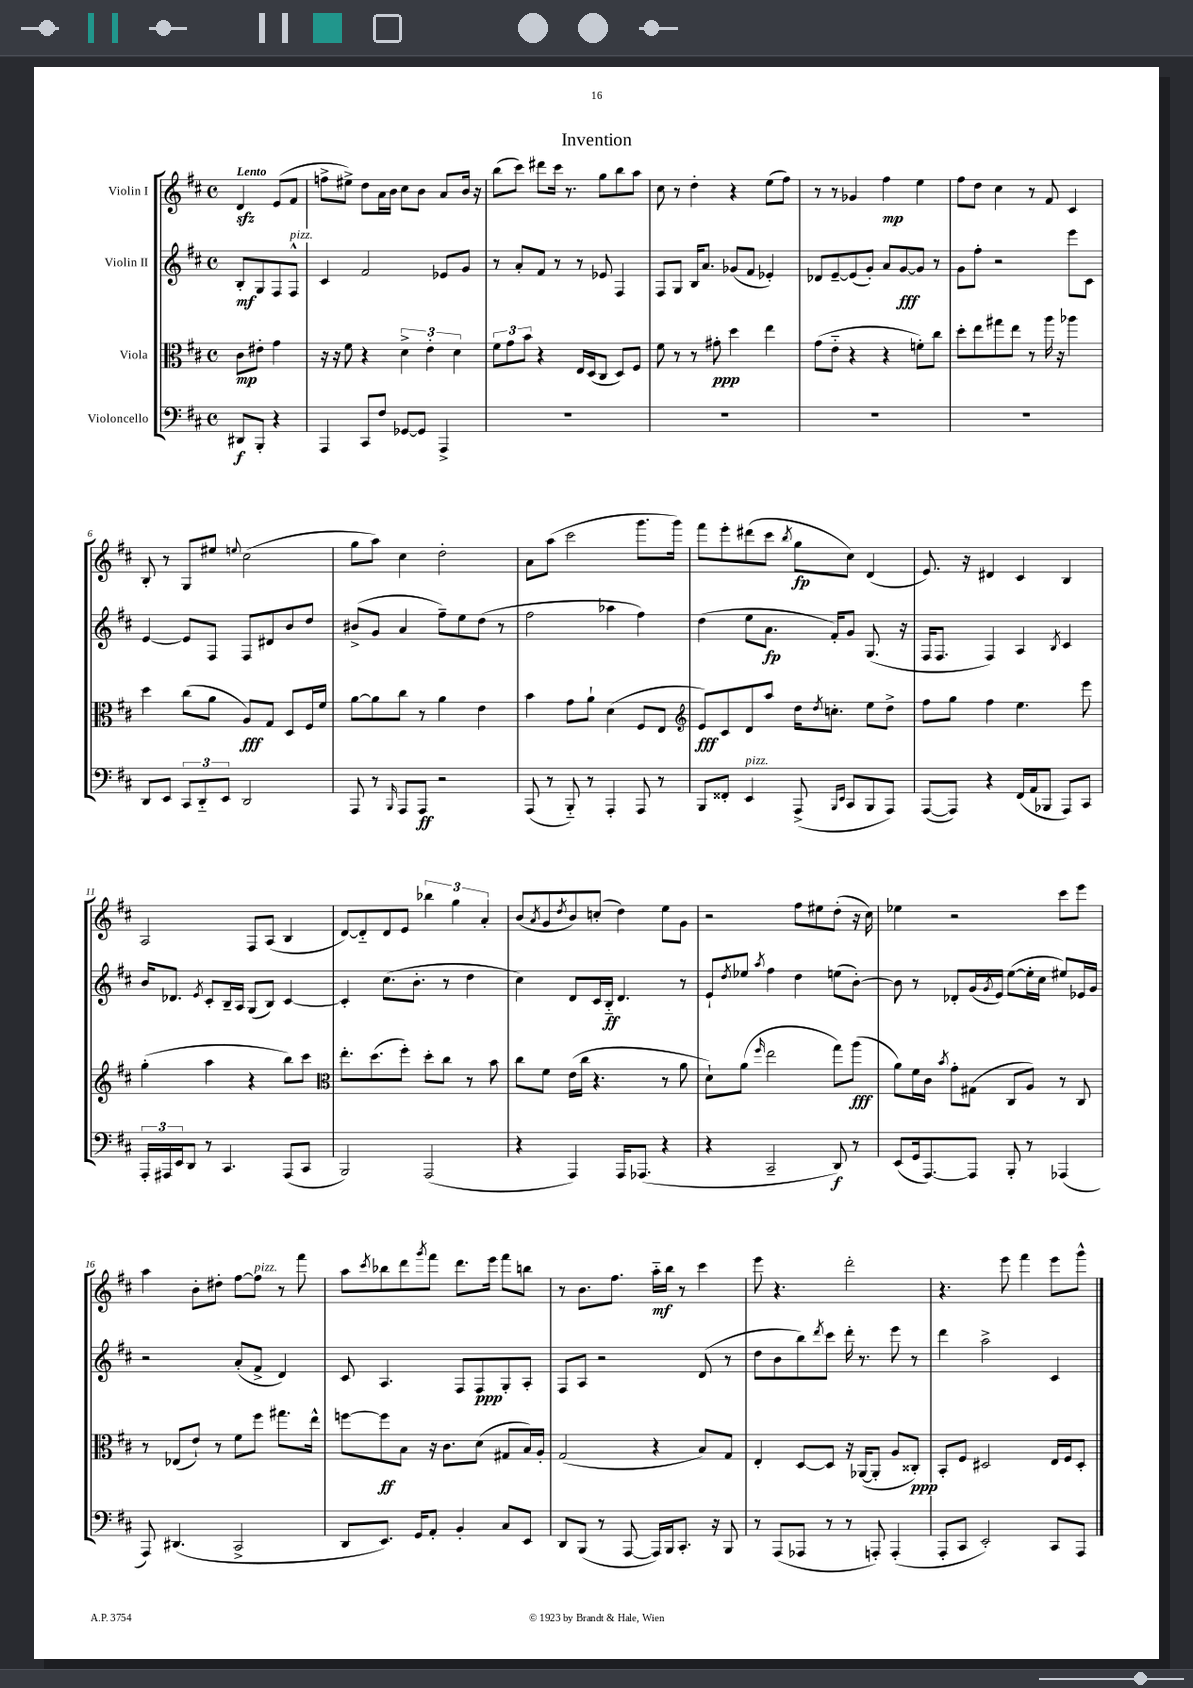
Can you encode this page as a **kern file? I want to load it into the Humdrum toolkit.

**kern	**kern	**kern	**kern
*staff4	*staff3	*staff2	*staff1
*clefF4	*clefC3	*clefG2	*clefG2
*k[f#c#]	*k[f#c#]	*k[f#c#]	*k[f#c#]
*M4/4	*M4/4	*M4/4	*M4/4
*met(c)	*met(c)	*met(c)	*met(c)
8DD#	8c#	8B'	4d
8BBB'	8e#'	8G	.
4r	4g	8F#	(8e
.	.	8F#^^	8f#
=	=	=	=
4AAA	16r	4c#	8ff^
.	16r	.	.
.	8f#	.	8ee#^)
8CC#	4r	2f#	8dd
8F#	.	.	16a
.	.	.	16b
[8GG-	6d^	.	8cc#
8GG-]	.	.	8b
.	6e'	.	.
4AAA^	.	8e-	8a
.	6d	.	.
.	.	8g	16b
.	.	.	16r
=	=	=	=
1r	12f#	8r	(8bb
.	12g	.	.
.	.	8a'	8ccc#)
.	12b	.	.
.	4r	8f#	8ddd#
.	.	8r	16ccc#
.	.	.	8.r
.	16E	8r	.
.	(16D	.	.
.	8C#	8e-	8gg
.	8D)	4F#	8bb
.	8F#	.	8aa
=	=	=	=
1r	8f#	8F#	8cc#
.	8r	8G	8r
.	8r	16B	4dd'
.	.	8.a	.
.	8g#'	.	.
.	4dd	(8g-	4r
.	.	8f#	.
.	4ee	4e-')	(8ee
.	.	.	8ff#)
=	=	=	=
1r	(8g	8d-	8r
.	8e'~	[8e~	8r
.	4r	(8e]	4g-
.	.	8g')	.
.	4r	8a	4ff#
.	.	[8g	.
.	8f')	8g]	4ee
.	8cc#	8r	.
=	=	=	=
1r	8dd'	8g	8ff#
.	8ee	8ff#'	8dd
.	8gg#	2r	4cc#
.	8ee	.	.
.	8r	.	8r
.	16aa	.	8f#
.	16r	.	.
.	4aa-	8eee	4c#
.	.	8c#	.
=	=	=	=
8DD	4dd	[4e	8B'
8EE	.	.	8r
12CC#	(8cc#	8e]	8G
12DD'~	.	.	.
.	8a	8F#	8ee#
12EE	.	.	.
.	.	.	8qqee
2DD	8A)	8F#	(2cc#
.	8G	8d#	.
.	8D	8b	.
.	16F#	8dd	.
.	16f#	.	.
=	=	=	=
8AAA	[8a	(8b#^	8gg
8r	8a]	8g	8aa)
16qqBBB	.	.	.
8AAA	8cc#	4a	4cc#
8AAA	8r	.	.
2r	4a	8ff#~)	2dd'
.	.	8ee	.
.	4e	(8dd	.
.	.	8r	.
=	=	=	=
(8AAA	4b	2ff#	8a
8r	.	.	(8aa
8BBB'~)	8g	.	2ccc#
8r	8a`	.	.
4AAA'	(4d	4aa-	.
8AAA	8F#	4ff#)	8.ggg
8r	8E	.	.
.	.	.	16ggg)
=	=	=	=
*	*clefG2	*	*
8BBB	8e)	(4dd	8fff#
8FF##'	8c#	.	8eee'
4EE	8d	8ee	(8ddd#
.	8aa	8.a	8ccc#
.	.	.	8qbb
(8AAA^	16dd	.	8gg
.	8qdd	.	.
.	8.cc'	16f#')	.
16qqBBB	.	.	.
16qqEE	.	.	.
8CC#	.	8g	8cc#)
8BBB	8ee	(8.G	(4d
8AAA)	8dd^	.	.
.	.	16r	.
=	=	=	=
([8AAA	8ff#	16F#	8.e)
.	.	8.F#	.
8AAA])	8gg	.	.
.	.	.	16r
4r	4ff#	4F#)	4d#
(16FF#	4.ee	4A	4c#
16AA	.	.	.
8BBB-	.	.	.
.	.	8qB	.
8AAA)	.	4c#	4B
8CC#	8eee	.	.
=	=	=	=
24AAA'	(4gg'	16b	2A
24AAA#	.	.	.
.	.	8.d-	.
24EE	.	.	.
8DD	.	.	.
.	.	8qe	.
8r	4aa	8c#'	.
4.CC#	.	16B~	.
.	.	16A	.
.	4r	(8G	8F#
.	.	8B)	(8A
(8AAA#	8bb)	[4c#	4B
8CC#	8ccc#	.	.
=	=	=	=
*	*clefC3	*	*
2BBB)	8.ee'	4c#']	[8d)
.	.	.	8d'~]
.	(8.dd	.	.
.	.	(8.cc#	8d
.	8ff#')	.	8e
.	.	8.b'	.
(2AAA	8dd'	.	6bb-
.	8cc#	8r	.
.	.	.	6gg
.	8r	4dd	.
.	.	.	6a'
.	8b	.	.
=	=	=	=
4r	8cc#	4cc#)	(8b
.	.	.	8qa
.	8f#	.	8g
.	.	.	8qdd
4AAA)	(16e	8d	8b)
.	16cc#	.	.
.	4.r	16c#	(8cc'
.	.	16B'~	.
16AAA	.	4.d	4dd)
(8.AAA-	.	.	.
4r	8r	.	8ee
.	8a	8r	8g
=	=	=	=
4r	8d`)	8e`	2r
.	.	8qdd	.
.	(8a	8ee-	.
.	16qqff#	8qaa	.
2CC#~	2ee	4ff#	.
.	.	4dd	8ff#
.	.	.	8ee#
8DD)	8gg)	(8ee	(8dd'
8r	(8aa	[8b')	16r
.	.	.	16cc#)
=	=	=	=
(8EE	8a)	8b]	4ee-
16GG	16f#	8r	.
[8.AAA)	16c#	.	.
.	8qb	.	.
.	8g'	8d-'	2r
8AAA]	(8G#	(16g	.
.	.	8qg	.
.	.	16e)	.
8BBB'	8C#	([8ee	.
8r	8A)	16ee']	.
.	.	16cc#	.
(4AAA-	8r	8ee#)	8ccc#
.	8C#	16e-	8eee
.	.	16g	.
=	=	=	=
8AAA)	8r	2r	4aa
(4.DD#	(8E-	.	.
.	8e`)	.	8b'
.	8r	.	8dd#'
2CC#^	8f#	(8a'	[8ff#
.	8ff#	8f#^	8ff#]
.	8.gg#	4d)	8r
.	.	.	8fff#
.	16ee^^	.	.
=	=	=	=
8DD	[8ff	8c#	8aa
.	.	.	8qccc#
8.EE)	8ff]	4.A	8bb-
.	8B	.	8ddd
16GG	.	.	.
.	.	.	8qggg
8AA'	16r	.	8fff#
.	8.c#	.	.
4BB'	.	8F#	8.ddd
.	(8d	8F#	.
.	.	.	16eee
8C#	8G#	8G'	8fff#
8EE	16B)	8A'	8bb
.	16A'	.	.
=	=	=	=
8DD	(2G	8F#	8r
(8BBB	.	8A	8.b
8r	.	2r	.
.	.	.	8.ff#
[8AAA	.	.	.
16AAA])	4r	.	16aa'~
16BBB	.	.	16bb
8.CC#'	.	.	8r
.	8B)	(8d	4ccc#
16r	.	.	.
8BBB	8G	8r	.
=	=	=	=
8r	4E'	8dd	8eee
(8AAA	.	8b	4.r
8AAA-	[8D	8bb)	.
.	.	8qddd	.
8r	8D]	8ccc#	.
8r	16r	16ddd'	2ddd'
.	([16AA-	8.r	.
8AAA')	8AA-']	.	.
(4AAA'	8A	8eee	.
.	8C##')	8r	.
=	=	=	=
8AAA'	8BB'	4ddd	4.r
8CC#	8F#	.	.
2EE')	2D#	2aa^	.
.	.	.	8eee
.	.	.	4fff#
8CC#	16E	4c#	8eee
.	16F#	.	.
8AAA	8D#'	.	8ggg^^
==	==	==	==
*-	*-	*-	*-
